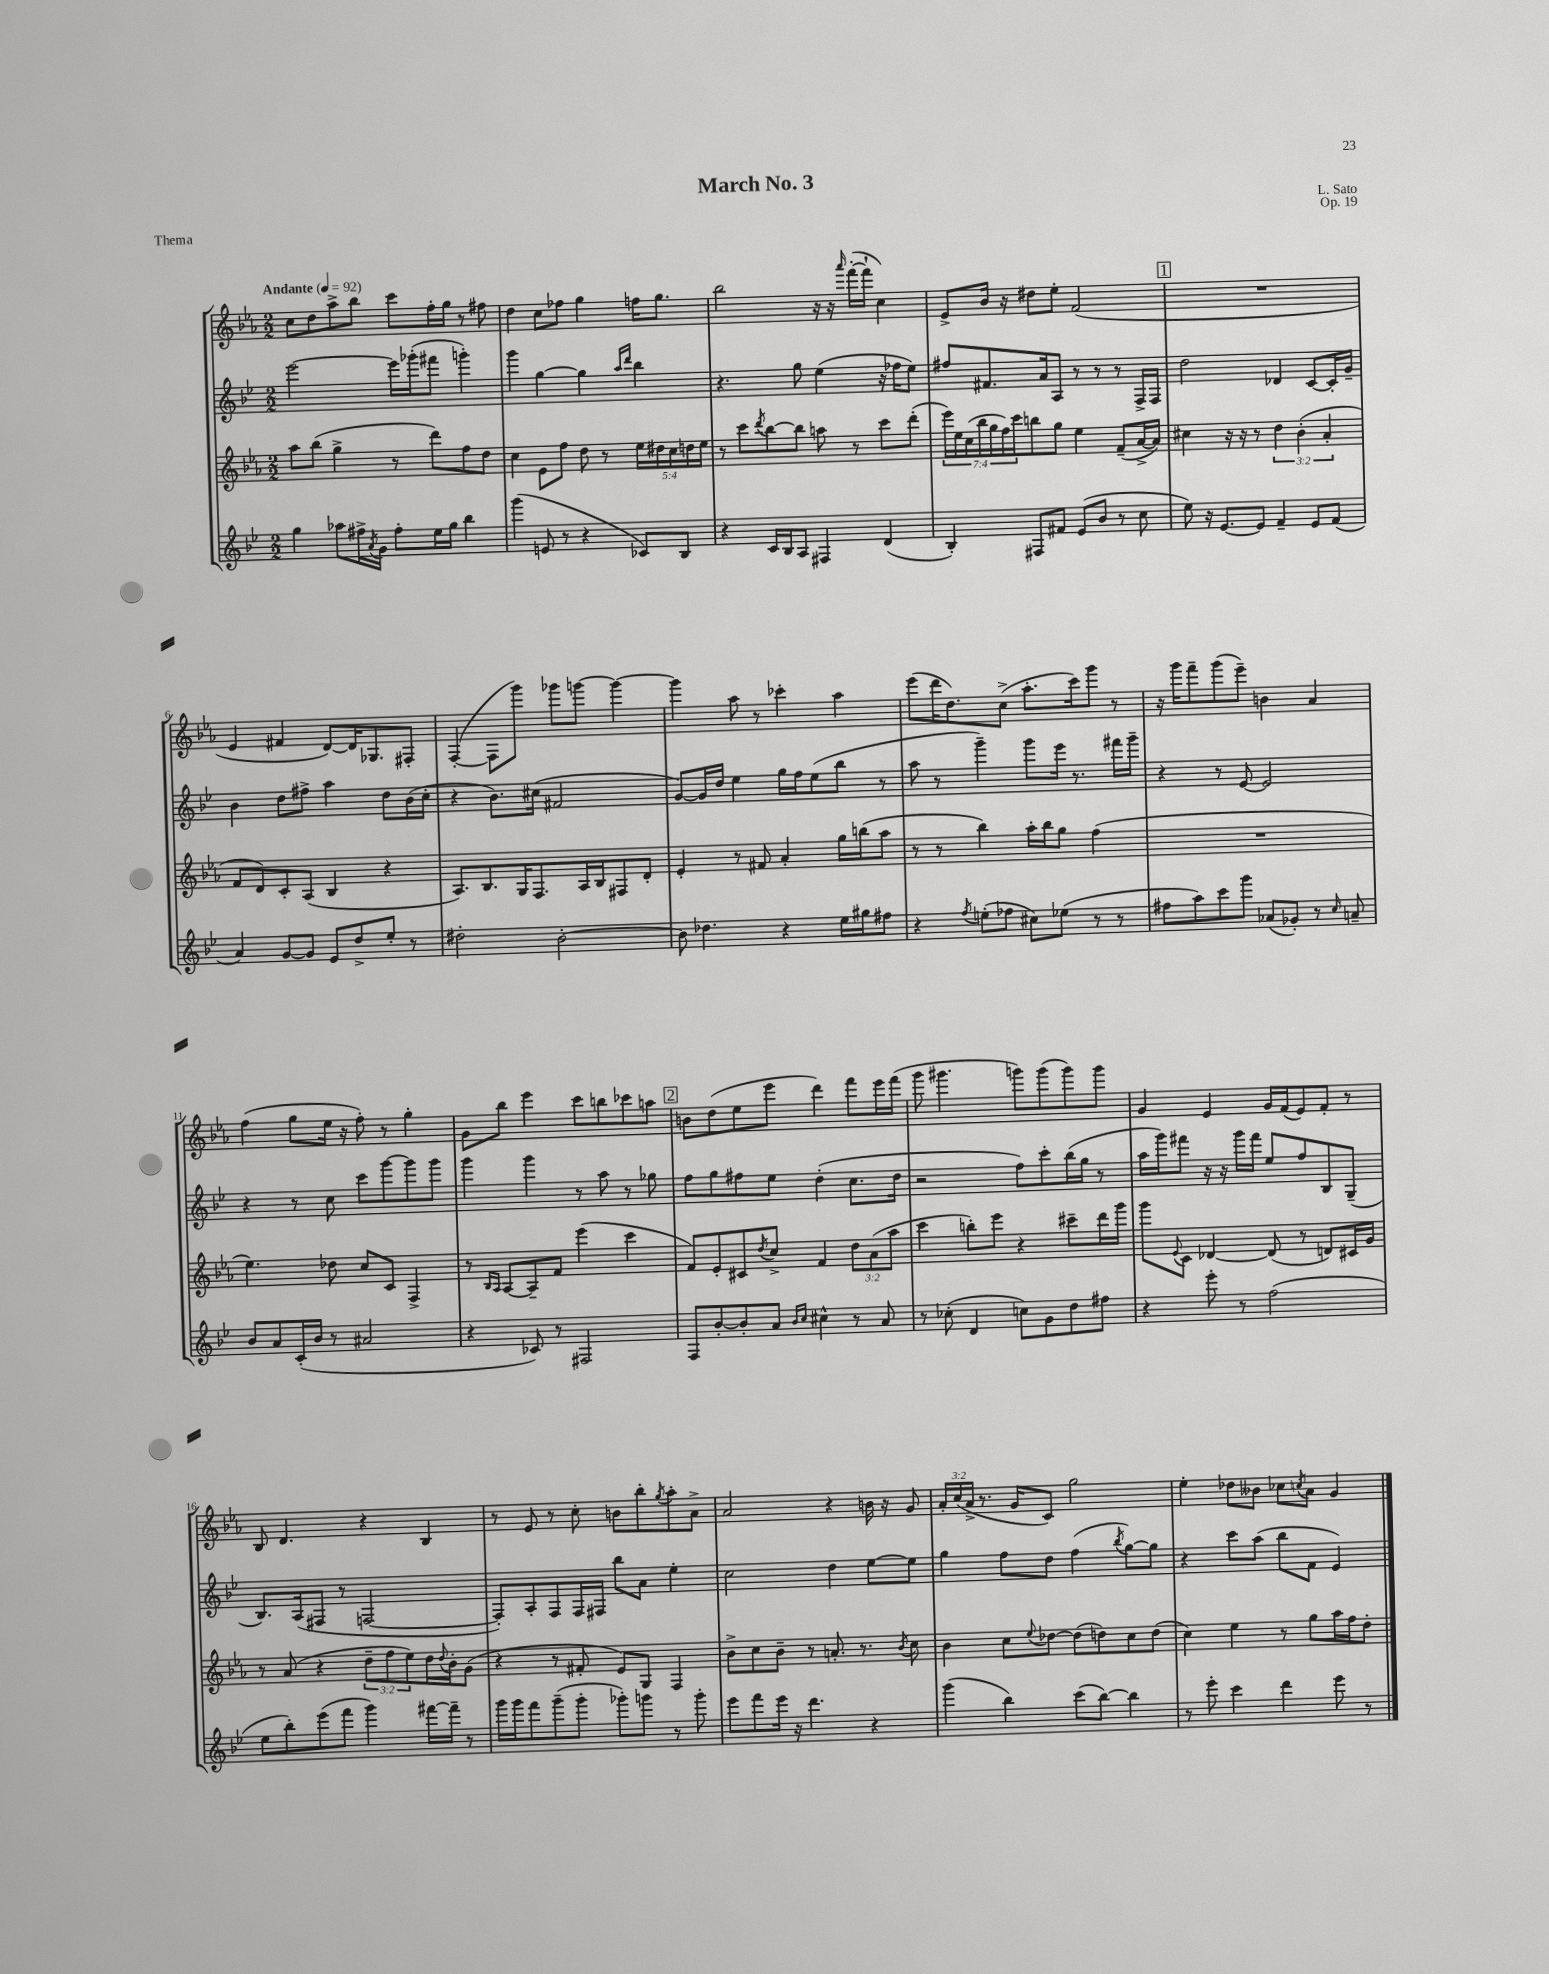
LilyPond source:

\header { title = "March No. 3" composer = "L. Sato" opus = "Op. 19" piece = "Thema" }
<<
\new StaffGroup <<
\new Staff = "s0" {
    \clef treble \key ees \major \numericTimeSignature \time 2/2 \override Staff.TupletNumber.text = #tuplet-number::calc-fraction-text \tempo "Andante" 4 = 92
    c''8 d''8 aes''8-> bes''8 c'''8 f''16-. g''16 r8 fis''8 |
    d''4 c''8 fes''8 g''4 f''16 g''8. |
    bes''2 r16 r16 \grace { aes'''16 } f'''16~-.( f'''16-! c''4) |
    ees'8-> bes'16 r16 dis''8 ees''8-. f'2( |
    \mark \markup { \box "1" } R1 |
    ees'4 fis'4 d'8~) d'16 ges8. fis8-. |
    f4~-.( f8 g'''8) ges'''8 g'''8~ g'''4~ |
    g'''4 aes''8 r8 ces'''4-. aes''4 |
    ees'''8( d'''16 d''8.) c''8->( aes''8.-. c'''16) g'''8 r8 |
    r16 g'''16 f'''8-- g'''8( ees'''8--) b'4 aes'4 |
    f''4( g''8 ees''16 r16 f''8-.) r8 g''4-. |
    g'8 bes''8 ees'''4 c'''8 b''8 ces'''8 a''8 |
    \mark \markup { \box "2" } b'8 d''8( ees''8 ees'''8 d'''4) f'''8 ees'''16 f'''16( |
    g'''8 gis'''4. g'''8) g'''8( g'''8) g'''8 |
    g'4 ees'4 g'16 f'16( ees'8) f'8-. r8 |
    bes8 d'4. r4 bes4 |
    r8 ees'8 r8 c''8-. b'8 bes''8-. \acciaccatura { g''8 } aes''8-. aes'8-> |
    aes'2 r4 b'16 r16 g'8 |
    \tuplet 3/2 { aes'16-. c''16( aes'16-> } r8. g'16 c'8) g''2 |
    ees''4-. des''8 beses'8 ces''8 \acciaccatura { c''8 } aes'8 g'4 \bar "|." |
}
\new Staff = "s1" {
    \clef treble \key bes \major \numericTimeSignature \time 2/2
    ees'''2~ ees'''16 ges'''16-.( fis'''8 g'''4-.) |
    g'''4 g''4~ g''4 \grace { a''16 d'''16 } bes''4 |
    r4. g''8 ees''4( r16 fes''16 ees''8) |
    fis''8 fis'8. a'16 a8 r8 r8 r8 f16-> f16 |
    \mark \markup { \box "1" } d''2 des'4 c'8~ c'16-. g'16-- |
    bes'4 d''8 fis''8-> a''4 d''8 bes'16( c''16-. |
    r4 bes'8.) cis''16( fis'2 |
    g'8~) g'16 d''16 ees''4 g''16 f''16 ees''8( bes''8 r8 |
    a''8 r8 g'''4--) g'''8 ees'''16 r8. fis'''16 g'''16-- |
    r4 r8 ees'8~ ees'2 |
    r4 r8 c''8 c'''8 g'''8~ g'''8 g'''8 |
    g'''4 g'''4 r8 a''8 r8 ges''8 |
    \mark \markup { \box "2" } f''8 g''8 fis''8 ees''8 d''4-.( c''8. d''16 |
    r2 f''8) c'''8-. bes''16( g''16 r8 |
    a''16 g'''16) fis'''8 r16 r16 g'''16 fis'''16 ees''8 f''8 bes8 g8--( |
    bes8.) a16( fis8 r8 f2~ |
    f8-.) a8-. f8 f16 fis16 bes''8 a'8 ees''4-. |
    c''2 d''4 ees''8~ ees''8 |
    g''4 f''8 d''8 f''4( \acciaccatura { bes''8 } g''8~) g''8 |
    r4 c'''8 a''8( bes''8 f'8 ees'4) \bar "|." |
}
\new Staff = "s2" {
    \clef treble \key ees \major \numericTimeSignature \time 2/2 \override Staff.TupletNumber.text = #tuplet-number::calc-fraction-text
    aes''8 bes''8( g''4-> r8 d'''8) f''8 d''8 |
    c''4 ees'8 f''8 d''8 r8 \tuplet 5/4 { ees''16 dis''16 c''16 d''16 ees''16 } |
    r8 c'''8 \acciaccatura { d'''8 } bes''8~ bes''8 a''8 r8 c'''8 d'''8-.( |
    \tuplet 7/4 { ees'''16) ees''16 c''16( bes''16 g''16 f''16) c'''16 } b''8 g''8 ees''4 f'8--( aes'16~-> aes'16) |
    \mark \markup { \box "1" } cis''4 r16 r16 r8 \tuplet 3/2 { d''4 bes'4-.( aes'4-. } |
    f'8 d'8) c'8-. aes8( bes4 r4 |
    aes8.) bes8. g16 f8. aes16 bes16 fis8 d'8-. |
    ees'4-. r8 fis'8 aes'4-. g''16 b''16( aes''8 |
    r8 r8 bes''4) aes''16-. bes''16 g''8 f''4( |
    R1 |
    ees''4.) des''8 c''8 c'8 f4-> |
    r8 \grace { bes16 aes16 } aes8~ aes8-- f'8 ees'''4( c'''4 |
    \mark \markup { \box "2" } f'8) ees'8-. cis'8 \acciaccatura { d''8 } c''8-> f'4 \tuplet 3/2 { d''8 aes'8( aes''8 } |
    c'''4 b''8-.) ees'''8 r4 cis'''8-- d'''16 g'''16 |
    g'''8 \appoggiatura { ees'8 } c'8 des'4~ des'8( r8 d'8) cis'16 g'16 |
    r8 aes'8( r4 \tuplet 3/2 { d''8-- f''8 ees''8) } d''16 \appoggiatura { d''8 } bes'16-. g'8( |
    r4 r8 fis'8-. ees'8) g8 f4 |
    bes'8-> c''8 bes'8-- r8 a'8.-. r8. \acciaccatura { bes'8 } c''8 |
    bes'4 c''8 \appoggiatura { ees''8 } des''8~ des''8( d''8) c''8 d''8( |
    c''4) ees''4 r8 g''8 aes''16 f''16 d''8-. \bar "|." |
}
\new Staff = "s3" {
    \clef treble \key bes \major \numericTimeSignature \time 2/2
    g''4 aes''8 fis''16-> \acciaccatura { a'8 } g'16 fis''8-. ees''16 g''16 bes''4 |
    g'''4( e'8 r8 r4 ces'8) bes8 |
    r4 c'16 bes16 a8 fis4 d'4( |
    bes4-.) fis8 fis'8 ees'8( bes'8 r8 c''8 |
    \mark \markup { \box "1" } ees''8) r16 ees'8.~ ees'8 f'4-- ees'8 f'8( |
    a'4) g'8~ g'8 ees'8 d''8-> ees''8-. r8 |
    dis''2-. bes'2~-. |
    bes'8 des''4. r4 ees''16 gis''16 fis''8 |
    r4 \acciaccatura { f''8 } e''8-.( fes''8 cis''8) ees''8( r8 r8 |
    fis''8 a''8) c'''8 g'''8 aes'8( ges'8-.) r8 \grace { c''16 } a'8-- |
    bes'8 a'8 c'16-.( bes'16 r8 ais'2 |
    r4 ces'8) r8 fis2 |
    \mark \markup { \box "2" } f8 bes'8~-. bes'8-. a'8 \grace { bes'16 c''16 } cis''4-^ r8 a'8 |
    r8 ces''8-.( d'4 c''8) g'8 d''8 fis''8 |
    r4 ees'''8-. r8 f''2( |
    ees''8 bes''8-.) ees'''8( f'''8 g'''4) fis'''16~ fis'''16-- r8 |
    g'''16 g'''16 f'''8 g'''8--( g'''8-. ges'''8-.) g'''8 r8 g'''8-. |
    ees'''8 f'''8 ees'''16 r16 d'''4. r4 |
    g'''4( bes''4) c'''8( bes''8~) bes''4 |
    r8 ees'''8-. c'''4 d'''4 ees'''8 r8 \bar "|." |
}
>>
>>
